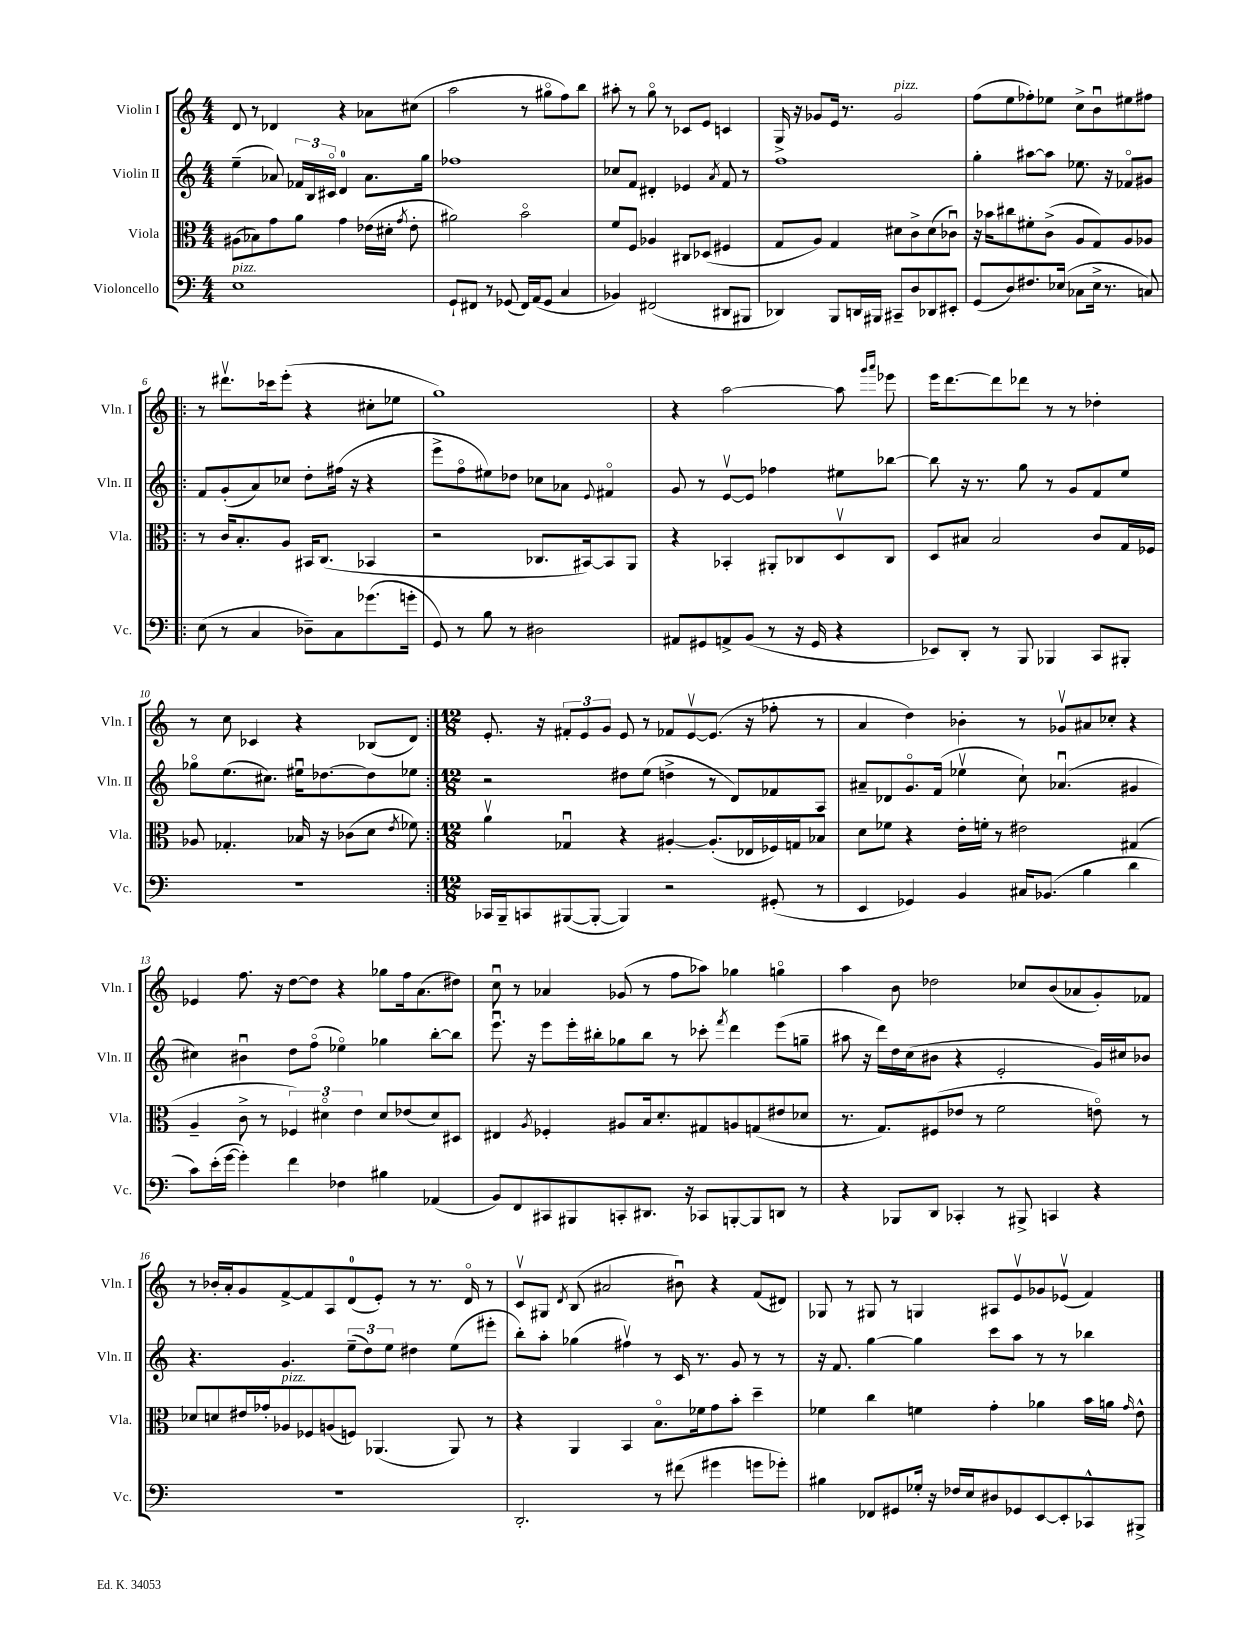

**kern	**kern	**kern	**kern
*staff4	*staff3	*staff2	*staff1
*clefF4	*clefC3	*clefG2	*clefG2
*k[]	*k[]	*k[]	*k[]
*M4/4	*M4/4	*M4/4	*M4/4
1E	(8A#	(4ee~	8d
.	8B-)	.	8r
.	8g	8a-)	4d-
.	8a	24f-	.
.	.	24B	.
.	.	24c#o	.
.	4g	4d	4r
.	(16e-	8.a-	8a-
.	16d#'	.	.
.	8qg	.	.
.	8e-'	.	(8cc#
.	.	16gg	.
=	=	=	=
8GG`	2a#)	1ff-	2aa
8FF#	.	.	.
8r	.	.	.
(8GG-	.	.	.
16FF#)	2bo	.	8r
(16AA	.	.	.
8GG-	.	.	8gg#o
4C	.	.	8ff)
.	.	.	8bb
=	=	=	=
4BB-)	8f	8cc-	8aa#'
.	8F	8f	8r
(2FF#	4A-	4d#'	8ggo
.	.	.	8r
.	8C#	4e-	8c-
.	(8D-	.	8e
.	.	8qa	.
8DD#	4F#	8f	4c
8BBB#	.	8r	.
=	=	=	=
4DD-)	8G	1ff	16G^
.	.	.	16r
.	8A)	.	8g-
8BBB	4G	.	16e
.	.	.	8.r
16DD	.	.	.
16BBB#	.	.	.
8CC#~	8d#	.	2g-
8D	8c^	.	.
8DD-	(8d#	.	.
8EE#'	8c-u)	.	.
=	=	=	=
(8GG	16r	4gg'	(8ff
.	16b-	.	.
8D)	8cc#	.	8ee
8.F#	8f#'	[8aa#	8ff-')
.	(8c^	8aa#]	8ee-
(16E-	.	.	.
8C-	8A	8.ee-	8cc^
16E-^	8G)	.	8bu
8.r	.	16r	.
.	8A	8f-o	8ee#
8C)	8A-	8g#	8ff#
=!|:	=!|:	=!|:	=!|:
(8E	8r	8f	8r
8r	16c	(8g'	8.ddd#v
.	8.B'	.	.
4C	.	8a)	.
.	.	.	16ccc-
.	8A	8cc-	(8eee'
8D-~)	16BB#	8dd'	4r
.	(8.C	.	.
8C	.	(16ff#	.
.	.	16r	.
(8.g-	4BB-	4r	8cc#'
.	.	.	8ee-
16g'	.	.	.
=	=	=	=
8GG)	2r	8eee^	1gg)
8r	.	8ffo	.
8B	.	8ee#)	.
8r	.	8dd-	.
2D#	8.C-	8cc-	.
.	.	8a-	.
.	[16BB#)	.	.
.	.	8qqe	.
.	8BB#]	4f#o	.
.	8AA	.	.
=	=	=	=
8AA#	4r	8g	4r
8GG#	.	8r	.
8AA^	4BB-'	[8ev	[2aa
(8BB	.	8e]	.
8r	8AA#'	4ff-	.
16r	8C-	.	.
16GG#	.	.	.
4r	8Dv	8ee#	8aa]
.	.	.	16qqggg
.	.	.	16qqaaa
.	8C-	[8bb-	8eee-
=	=	=	=
8EE-)	8D	8bb-]	16eee
.	.	.	[8.ddd
8DD'	8B#	16r	.
.	.	8.r	.
8r	2B#	.	8ddd]
8BBB	.	8gg	8ddd-
4BBB-	.	8r	8r
.	.	8g	8r
8CC	8c	8f	4dd-'
8BBB#'	16G	8ee	.
.	16F-	.	.
=	=	=	=
1r	8A-	8gg-o	8r
.	4.G-'	(8.ee	8cc
.	.	.	4c-
.	.	8.cc#)	.
.	16B-	16ee#u	4r
.	16r	[8.dd-	.
.	(8c-	.	.
.	8d	8dd-]	(8B-
.	8qe	.	.
.	8f-)	8ee-	8d)
=:|!	=:|!	=:|!	=:|!
*M12/8	*M12/8	*M12/8	*M12/8
16CC-	4av	2r	8.e'
16BBB~	.	.	.
8CC	.	.	.
.	.	.	16r
([8BBB#	4G-u	.	12f#'
.	.	.	12e
8BBB#'_	.	.	.
.	.	.	12g
4BBB#])	4r	8dd#	8e
.	.	(8ee	8r
2r	[4A#'	4dd^	8f-
.	.	.	[8ev
.	(8.A#']	8r	(8.e]
.	.	8d)	.
.	16E-	.	16r
(8GG#'	16F-)	8f-	8ff-'
.	16G	.	.
8r	8B-	8A	8r
=	=	=	=
4EE	8d	8a#~	4a
.	8f-	8d-	.
4GG-)	4r	8.go	4dd)
.	.	(16f	.
4BB	16e'	4ee-v	4b-'
.	16f'	.	.
.	8r	.	.
16C#	2e#	8cc`)	8r
(8.BB-	.	.	.
.	.	(4.a-u	8g-v
4B	.	.	8a#
.	.	.	8cc-'
4d	(4G#	4g#	4r
=	=	=	=
8c)	4A~	4cc#)	4e-
(16e'	.	.	.
[16g	.	.	.
4g'])	8c^	4b#u	8.ff
.	8r	.	.
.	.	.	16r
4f	6F-)	8dd	[8dd
.	.	(8ffo	8dd]
.	6d#o	.	.
4F-	.	4ee-o)	4r
.	6e	.	.
4B#	8d#	4gg-	8gg-
.	(8e-	.	16ff
.	.	.	(8.a
(4AA-	8d#)	[8bb'	.
.	8D#	8bb]	8dd#)
=	=	=	=
8BB)	4E#	8.eeeu	8ccu
8FF	.	.	8r
.	.	16r	.
.	8qA	.	.
8CC#	4F-'	8eee	4a-
8BBB#	.	16eee'	.
.	.	16bb#'	.
8CC'	8A#	8gg-	(8g-
8.DD#	16B	8bb#	8r
.	8.d'	.	.
.	.	8r	8ff
16r	.	.	.
8CC-	8G#	8ccc-'	8aa-)
.	.	8qfff	.
[8BBB'	8A	4ddd	4gg-
8BBB]	(8G	.	.
8DD	8e#	(8eee	4ggo
8r	8d-	8gg~	.
=	=	=	=
4r	8.r	8aa#	4aa
.	.	16r	.
.	8.G)	16ddd)	.
8BBB-	.	16dd	8b
.	.	(16cc	.
8DD	(8F#	8b#	2dd-
4CC-'	8e-	4r	.
.	8r	.	.
8r	2f	2e'	.
8BBB#^	.	.	8cc-
4CC	.	.	(8b
.	.	.	8a-
4r	8eo)	16g)	8g')
.	.	16cc#	.
.	8r	8b-	8f-
=	=	=	=
1.r	8d-	4.r	8r
.	8d	.	16b-'
.	.	.	16a'
.	16e#	.	8g
.	16g-'	.	.
.	8A-	4.g	[8f^
.	8F-	.	8f]
.	(8A	.	8A
.	8F)	(12ee~	(8d
.	.	12dd)	.
.	(4.AA-	.	8e')
.	.	12ee	.
.	.	4dd#	8r
.	.	.	8.r
.	8AA-)	(8ee	.
.	.	.	16do
.	8r	8eee#'	8r
=	=	=	=
2.DD'	4r	8bb')	8cv
.	.	8aa'	8G#
.	.	.	8qd
.	4AA	(4gg-	(8B
.	.	.	2a#
.	4BB	4ff#v)	.
8r	8.Bo	8r	.
(8f#	.	16c	8b#u)
.	16f-	8.r	.
4g#	8g	.	4r
.	8b'	8g	.
8g	4dd~	8r	(8f
8g-')	.	8r	8d#)
=	=	=	=
4B#	4f-	16r	8G-
.	.	8.f	.
.	.	.	8r
8FF-	4cc	[4gg	8G#
8GG#	.	.	8r
16G-'	4f	4gg]	4G
16r	.	.	.
16F-	.	.	.
16E	.	.	.
8D#	4g'	8ccc	8A#
8GG-	.	8aa	8ev
[8EE	4a-	8r	8g-
8EE']	.	8r	(8e-v
8CC-^^	16b	4bb-	4f)
.	16a	.	.
.	16qqg	.	.
8BBB#^	8e^^	.	.
==	==	==	==
*-	*-	*-	*-
